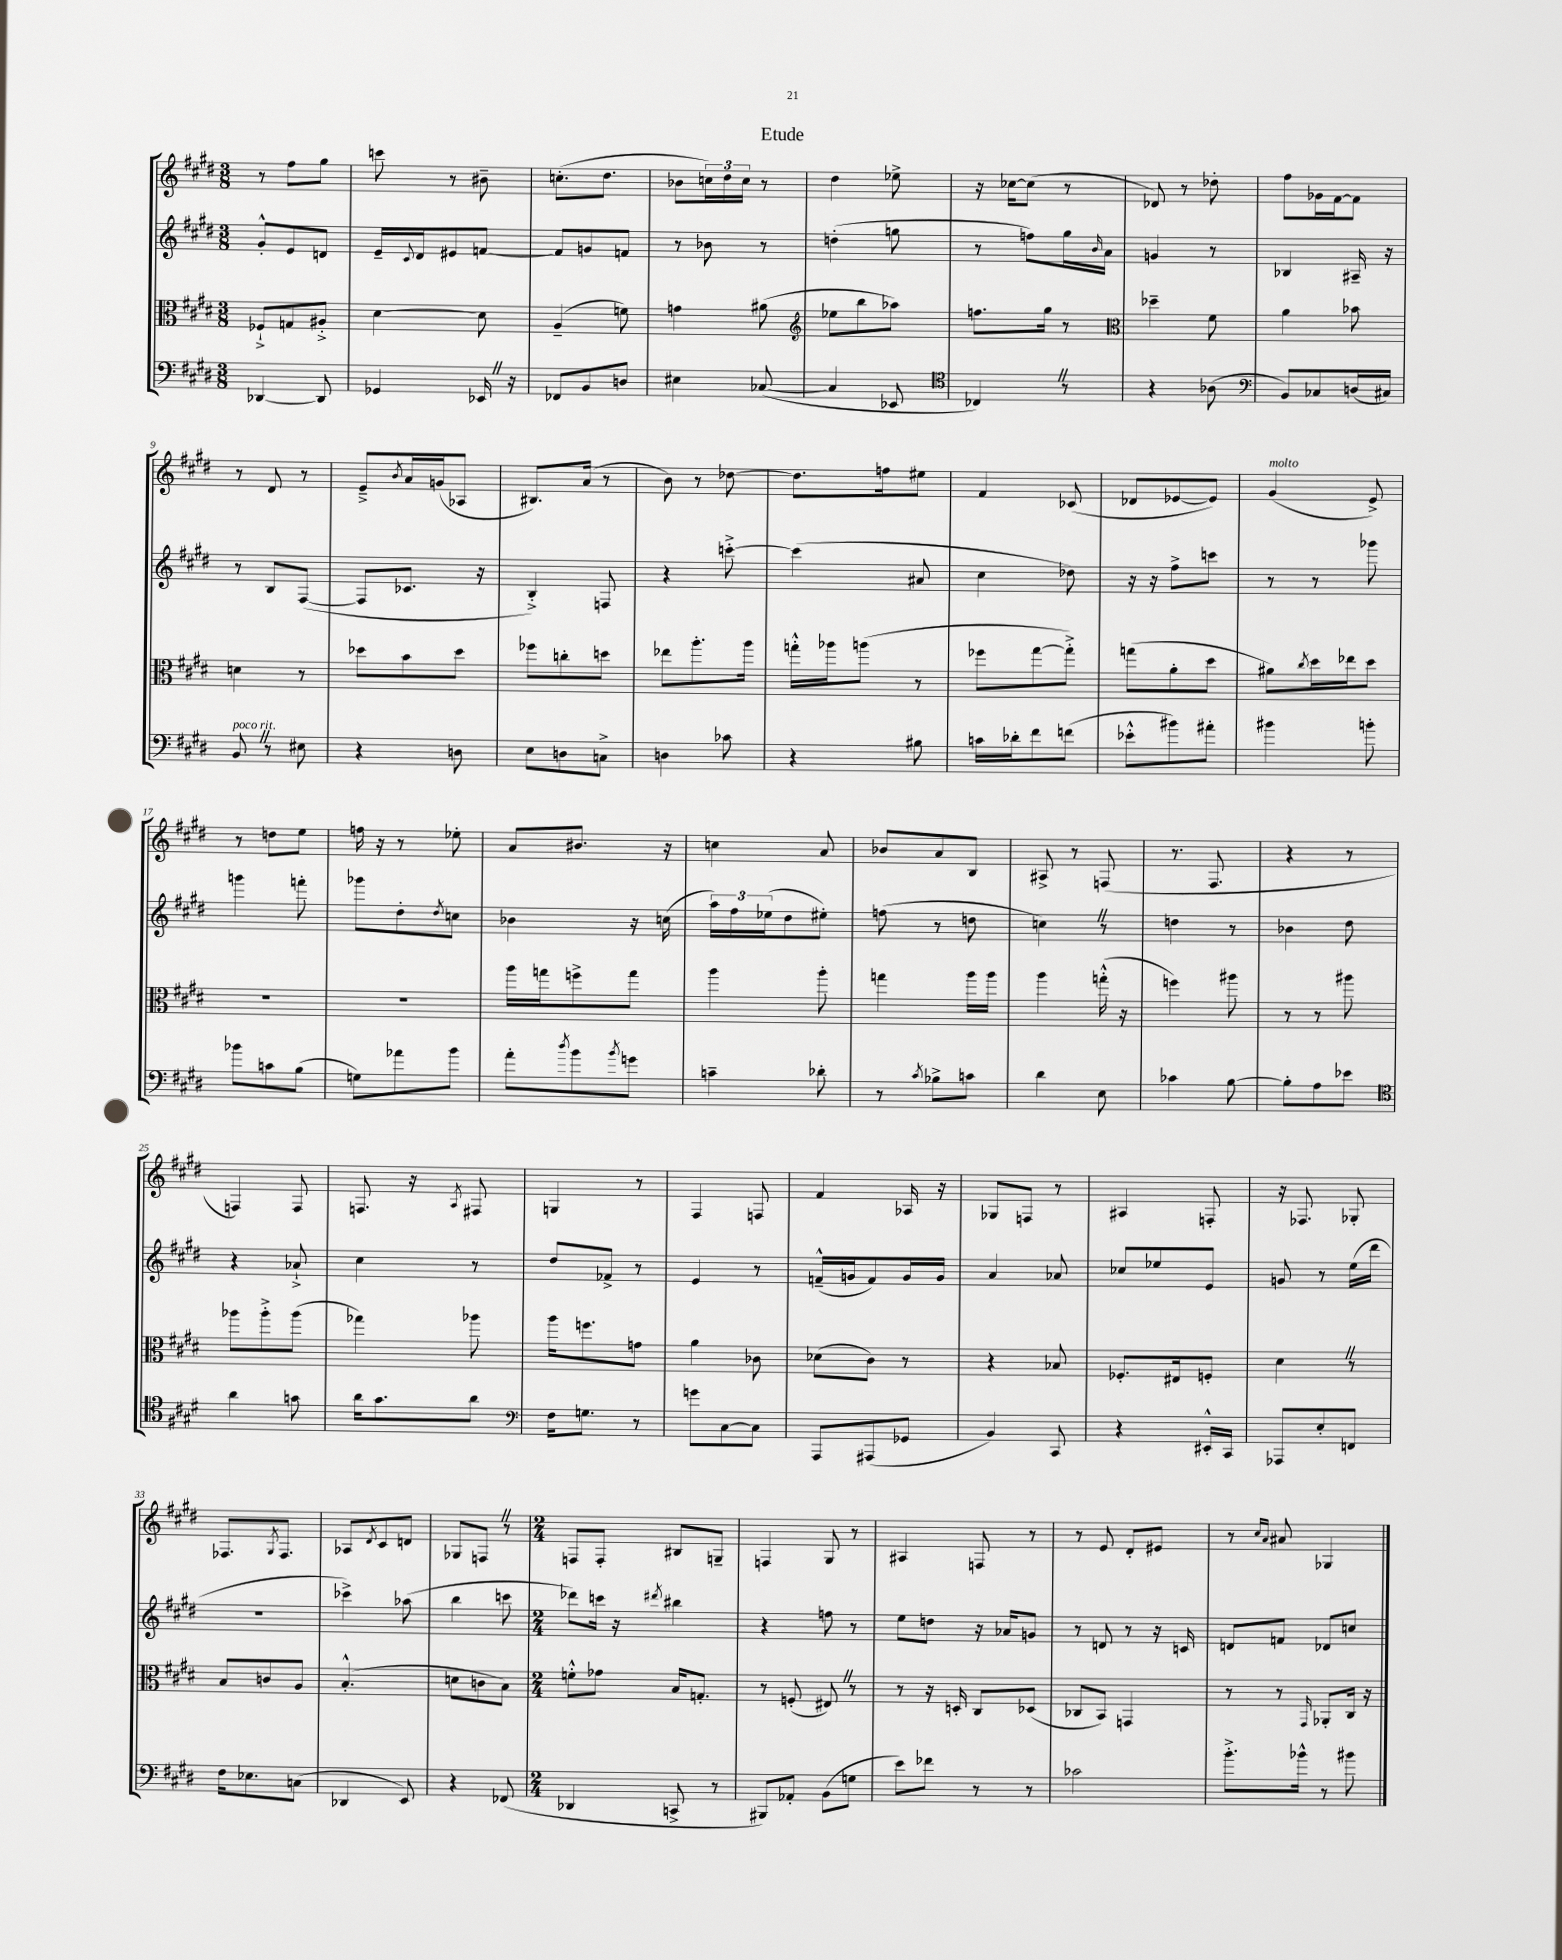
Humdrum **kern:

**kern	**kern	**kern	**kern
*staff4	*staff3	*staff2	*staff1
*clefF4	*clefC3	*clefG2	*clefG2
*k[f#c#g#d#]	*k[f#c#g#d#]	*k[f#c#g#d#]	*k[f#c#g#d#]
*M3/8	*M3/8	*M3/8	*M3/8
[4DD-	8F-`^	8g#'^^	8r
.	8G	8e	8ff#
8DD-]	8A#'^	8d	8gg#
=	=	=	=
4GG-	[4d#	16e~	8ccc
.	.	8qqc#	.
.	.	16d#	.
.	.	8e#	8r
16EE-	8d#]	[8f	8b#~
16r	.	.	.
=	=	=	=
8FF-	(4A~	8f]	(8.cc'
8BB	.	8g	.
.	.	.	8.dd#
8D	8f)	8f	.
=	=	=	=
4E#	4g	8r	8b-
.	.	8b-	24cc)
.	.	.	24dd#
.	.	.	24cc
([8C-	(8a#	8r	8r
=	=	=	=
*	*clefG2	*	*
4C-]	8ee-	(4dd'	4dd#
.	8bb	.	.
8EE-	8aa-)	8gg	8ee-^
=	=	=	=
*clefC4	*	*	*
4C-)	8.ff	8r	16r
.	.	.	[16cc-
.	.	8ff)	(8cc-]
.	16gg#	.	.
8r	8r	16gg#	8r
.	.	16qqb	.
.	.	16a	.
=	=	=	=
*	*clefC3	*	*
4r	4dd-~	4g	8d-)
.	.	.	8r
(8A-	8f#	8r	8dd-'
=	=	=	=
*clefF4	*	*	*
8BB)	4a	4B-	8ff#
8C-	.	.	16g-
.	.	.	[16f#
(16D	8b-	16A#~	8f#]
16C#)	.	16r	.
=	=	=	=
8BB	4d	8r	8r
8r	.	8B	8d#
8E#	8r	([8F#	8r
=	=	=	=
4r	8dd-	8F#]	8e~^
.	.	.	8qb
.	8b	8.c-	16a
.	.	.	(16g
8D	8dd-	.	8A-
.	.	16r	.
=	=	=	=
8E	8ff-	4B'^)	8.B#)
8D	8cc'	.	.
.	.	.	(16a
8C^	8dd	8F	8r
=	=	=	=
4D	8ee-	4r	8b)
.	8.aa'	.	8r
8c-	.	[8ccc'^	[8dd-
.	16aa	.	.
=	=	=	=
4r	16gg'^^	(4ccc]	8.dd-]
.	16aa-	.	.
.	(8aa	.	.
.	.	.	16ff
8B#	8r	8a#	8ee#
=	=	=	=
16c	8ff-	4cc#	4f#
16d-'	.	.	.
8f#	[8gg#	.	.
(8f	8gg#'^])	8dd-)	(8c-
=	=	=	=
8e-'^^	(8gg	16r	8d-
.	.	16r	.
8b#)	8a'	8ff#^	[8e-
8a#'	8dd#	8ccc	8e-])
=	=	=	=
4b#	8a#)	8r	(4g#
.	8qcc#	.	.
.	16dd#	8r	.
.	16ee-	.	.
8b'	8dd#	8ggg-	8e^)
=	=	=	=
8b-	4.r	4ggg	8r
8c	.	.	8dd
(8B	.	8fff'	8ee
=	=	=	=
8G)	4.r	8ggg-	16ff
.	.	.	16r
8a-	.	8dd#'	8r
.	.	8qdd#	.
8b	.	8cc	8ee-'
=	=	=	=
8a'	16aa	4b-	8a
.	16gg	.	.
8qdd#	.	.	.
8b	8ff^	.	8.b#
8qb	.	.	.
8g	8gg	16r	.
.	.	(16cc	16r
=	=	=	=
4c~	4aa	24aa)	4cc
.	.	24ff#	.
.	.	(24ee-	.
.	.	8dd#	.
8d-'	8aa'	8ee#')	8a
=	=	=	=
8r	4gg	(8ff	8b-
8qc#	.	.	.
8B-^	.	8r	8a
8c	16aa	8dd	8B
.	16aa	.	.
=	=	=	=
4d#	4aa	4cc)	8A#^
.	.	.	8r
8E	(16gg'^^	8r	(8F
.	16r	.	.
=	=	=	=
4c-	4ff)	4dd	8.r
.	.	.	8.F#
[8B	8aa#	8r	.
=	=	=	=
8B']	8r	4b-	4r
8A	8r	.	.
8e-	8aa#	8dd#	8r
=	=	=	=
*clefC4	*	*	*
4a	8aa-	4r	4F)
.	8aa-'^	.	.
8g	(8aa-	8a-`^	8F
=	=	=	=
16a	4gg-)	4cc#	8.F
8.g#	.	.	.
.	.	.	16r
.	.	.	8qA
8a	8aa-	8r	8F#
=	=	=	=
*clefF4	*	*	*
16F#	16aa	8dd#	4G
8.G	8.ff	.	.
.	.	8f-^	.
8r	8g	8r	8r
=	=	=	=
8g	4a	4e	4F#
[8C#	.	.	.
8C#]	8c-	8r	8F
=	=	=	=
8AAA	(8d-	(16f~^^	4f#
.	.	16g	.
(8AAA#	8c#)	8f)	.
8GG-	8r	16g	16A-
.	.	16g	16r
=	=	=	=
4BB)	4r	4a	8G-
.	.	.	8F
8CC#	8B-	8a-	8r
=	=	=	=
4r	8.F-'	8cc-	4A#
.	.	8ee-	.
.	16E#	.	.
16EE#'^^	8F'	8e	8F'
16CC#	.	.	.
=	=	=	=
8AAA-	4d#	8g	16r
.	.	.	8.F-
8E'	.	8r	.
8FF	8r	(16ee	8G-'
.	.	16ddd#	.
=	=	=	=
16F#	8B	4.r	8.F-
8.E-	.	.	.
.	8c	.	.
.	.	.	8qG#
.	.	.	8.F-
(8C	8A	.	.
=	=	=	=
4DD-	(4.B'^^	4ccc-^)	8A-
.	.	.	8qd#
.	.	.	8c#
8EE)	.	(8aa-	8d
=	=	=	=
4r	8d	4bb	8G-
.	8c	.	8F
(8FF-	8B)	8ccc	8r
=	=	=	=
*M2/4	*M2/4	*M2/4	*M2/4
4DD-	8f'^^	8ddd-)	8F
.	8g-	16ccc	8F'
.	.	16r	.
.	.	8qddd#	.
8CC^	16B	4bb#	8B#
.	8.G'	.	.
8r	.	.	8G~
=	=	=	=
8BBB#)	8r	4r	4F
8AA-'	(8F'	.	.
(8BB	8E#)	8ff	8G#
8G	8r	8r	8r
=	=	=	=
8e)	8r	8ee	4A#
8f-	16r	8dd	.
.	16D'	.	.
8r	8C#	16r	8F
.	.	16a-	.
8r	(8D-	8g	8r
=	=	=	=
2c-	8C-	8r	8r
.	8BB)	8d	8e
.	4GG	8r	8d#'
.	.	16r	8e#
.	.	16c	.
=	=	=	=
8.b'^	8r	8d	8r
.	.	.	16qqcc#
.	.	.	16qqa
.	8r	8f	8a#
16b-^^	.	.	.
.	16qqGG#	.	.
8r	8AA-'	8d-	4G-
8b#	16C#	8cc	.
.	16r	.	.
==	==	==	==
*-	*-	*-	*-
